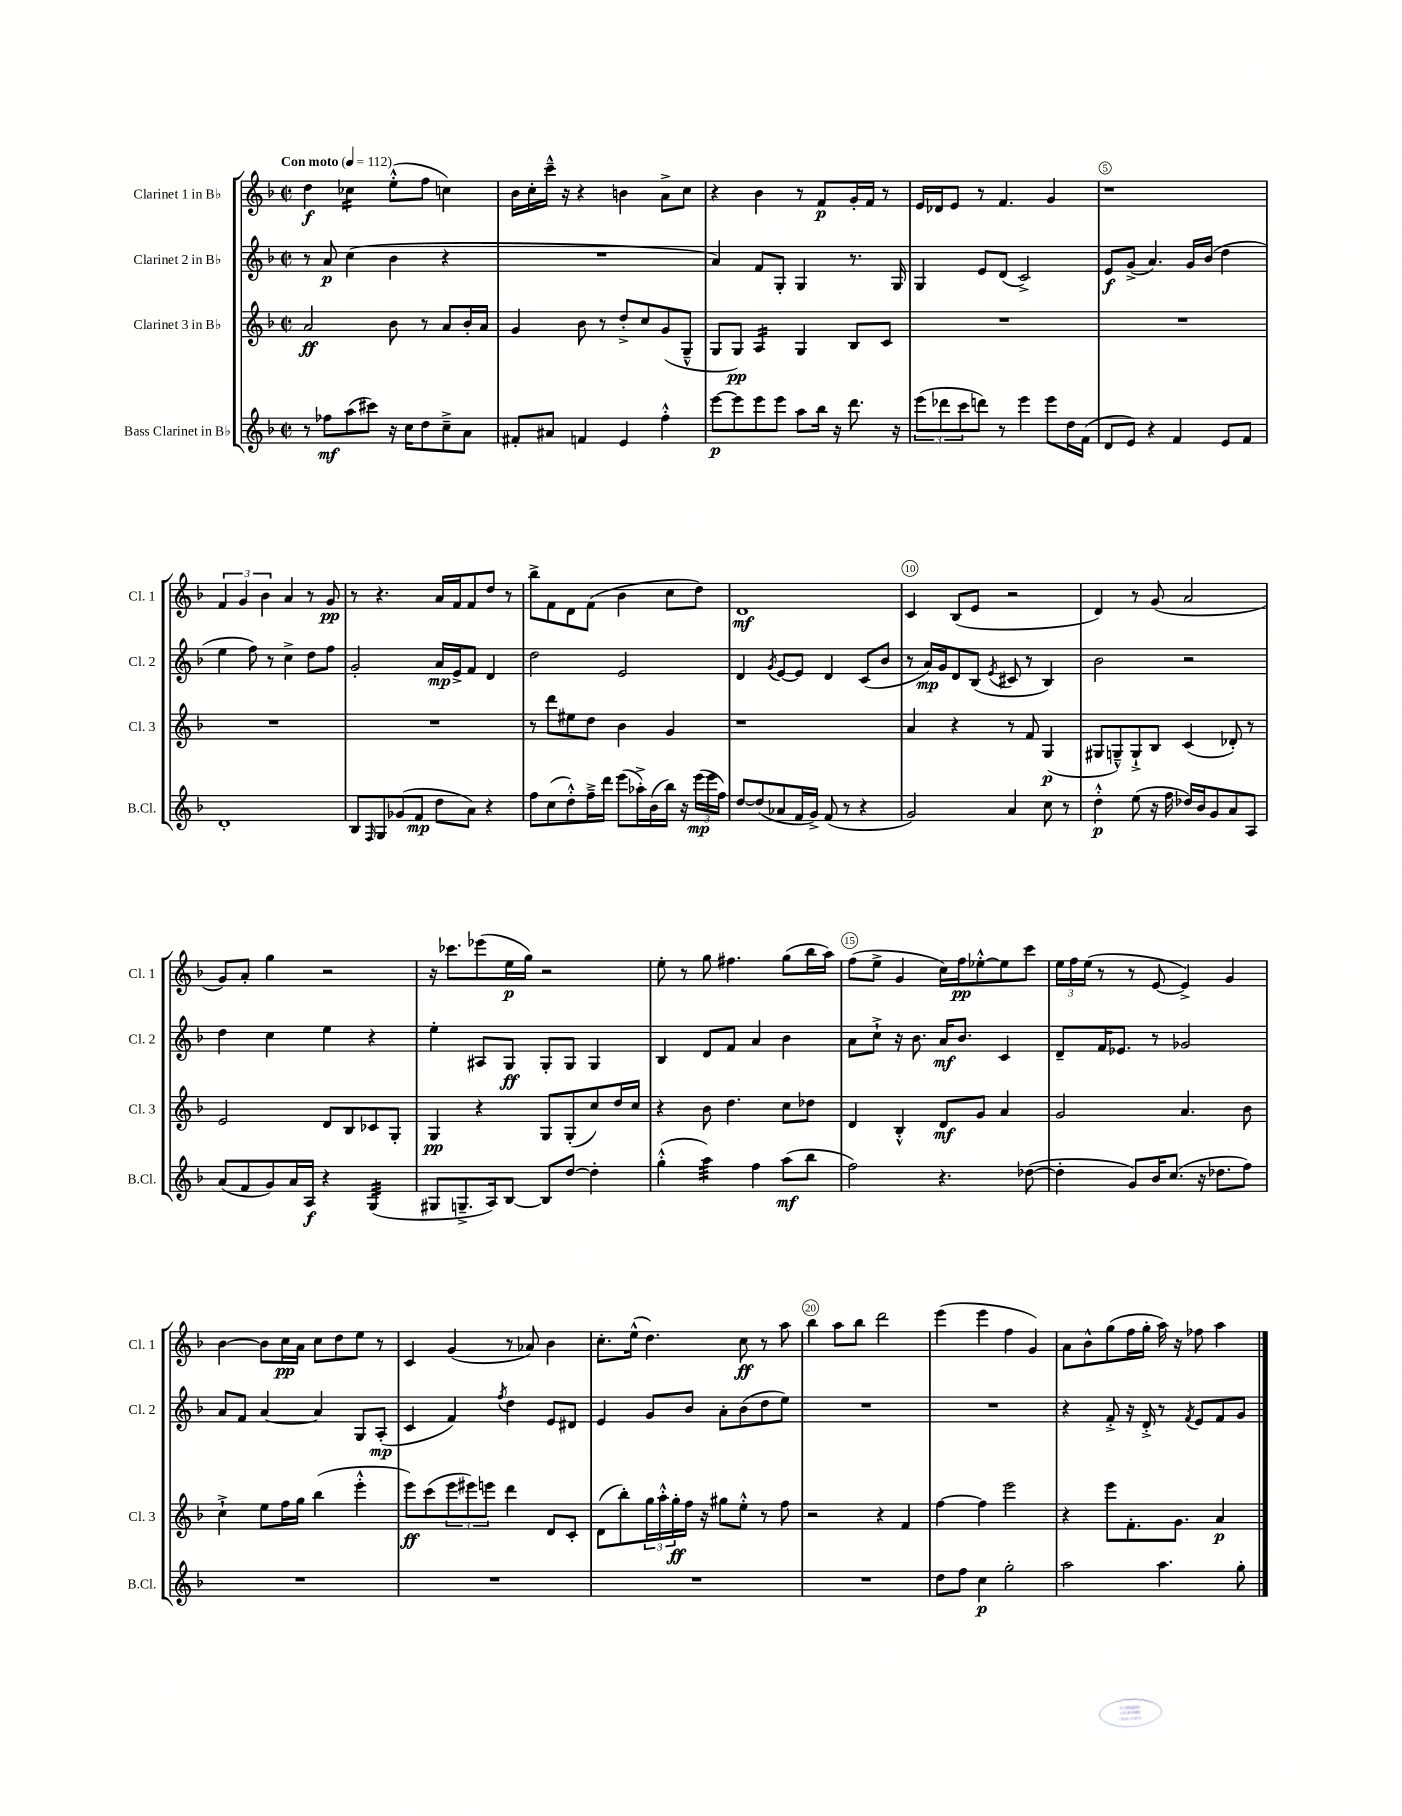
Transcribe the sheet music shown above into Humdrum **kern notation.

**kern	**kern	**kern	**kern
*staff4	*staff3	*staff2	*staff1
*clefG2	*clefG2	*clefG2	*clefG2
*k[b-]	*k[b-]	*k[b-]	*k[b-]
*M2/2	*M2/2	*M2/2	*M2/2
*met(c|)	*met(c|)	*met(c|)	*met(c|)
*MM112	*MM112	*MM112	*MM112
8r	2a	8r	4dd
8ff-	.	8a	.
(8aa	.	(4cc	4cc-
8ccc#)	.	.	.
16r	8b-	4b-	(8ee'^^
16cc	.	.	.
8dd	8r	.	8ff
8cc~^	8a	4r	4cc)
8a	16b-'	.	.
.	16a	.	.
=	=	=	=
8f#'	4g	1r	16b-
.	.	.	16cc'
8a#	.	.	16ccc~^^
.	.	.	16r
4f	8b-	.	4r
.	8r	.	.
4e	8dd'^	.	4b
.	8cc	.	.
4ff'^^	(8g	.	8a^
.	8G~^^	.	8cc
=	=	=	=
[8eee	8G	4a)	4r
8eee]	8G)	.	.
8eee	4A	8f	4b-
8eee	.	8G'	.
8aa	4G	4G	8r
16bb-	.	.	8f
16r	.	.	.
8.ddd	8B-	8.r	16g'
.	.	.	16f
.	8c	.	8r
16r	.	16G	.
=	=	=	=
(12eee	1r	4G	16e
.	.	.	16d-
12ddd-	.	.	.
.	.	.	8e
12ccc	.	.	.
8ddd)	.	8e	8r
8r	.	(8d	4.f
4eee	.	2c^)	.
8eee	.	.	4g
16dd	.	.	.
(16f	.	.	.
=	=	=	=
8d	1r	8e	1r
8e)	.	(8g^	.
4r	.	4.a)	.
4f	.	.	.
.	.	16g	.
.	.	(16b-	.
8e	.	4dd	.
8f	.	.	.
=	=	=	=
1d'	1r	4ee	6f
.	.	.	6g
.	.	8ff)	.
.	.	.	6b-
.	.	8r	.
.	.	4cc^	4a
.	.	8dd	8r
.	.	8ff	8g
=	=	=	=
8B-	1r	2g'	8r
16qqF	.	.	.
8G	.	.	4.r
(8g-	.	.	.
8f	.	.	.
8dd	.	16a	16a
.	.	16e^	16f
8a)	.	8f	8f
4r	.	4d	8dd
.	.	.	8r
=	=	=	=
8ff	8r	2dd	8bb-^
(8cc	8ddd	.	8f
8dd'^^)	8ee#	.	8d
16ff~^	8dd	.	(8f
16ddd	.	.	.
(8eee	4b-	2e	4b-
16aa-'^)	.	.	.
(16b-	.	.	.
16bb-)	4g	.	8cc
16r	.	.	.
(24eee	.	.	8dd)
24eee	.	.	.
24ff)	.	.	.
=	=	=	=
[8dd	1r	4d	1d
(8dd]	.	.	.
.	.	8qg	.
8a-	.	[8e	.
16f	.	8e]	.
16g^)	.	.	.
(8f	.	4d	.
8r	.	.	.
4r	.	(8c	.
.	.	8b-	.
=	=	=	=
2g)	4a	8r	4c
.	.	16a)	.
.	.	16g	.
.	4r	8d	(8B-
.	.	(8B-	8e
.	.	8qe	.
4a	8r	8c#	2r
.	8f	8r	.
8cc	(4G	4B-)	.
8r	.	.	.
=	=	=	=
4dd'^^	8G#	2b-	4d)
.	8G~^^)	.	.
(8ee	8G`^	.	8r
16r	8B-	.	(8g
16ff	.	.	.
16dd-)	(4c	2r	2a
16b-	.	.	.
8g	.	.	.
8a	8d-')	.	.
8A	8r	.	.
=	=	=	=
(8a	2e	4dd	8g)
8f	.	.	8a'
8g)	.	4cc	4gg
16a	.	.	.
16A	.	.	.
4r	8d	4ee	2r
.	8B-	.	.
(4G	8c-	4r	.
.	8G'	.	.
=	=	=	=
8G#	4G	4ee'	16r
.	.	.	8.ccc-
8.G~^	.	.	.
.	4r	8A#	(8eee-
16A)	.	.	.
[8B-	.	8G	16ee
.	.	.	16gg)
8B-]	8G	8G'	2r
[8dd	(8G'	8G	.
4dd']	8cc)	4G	.
.	16dd	.	.
.	16cc	.	.
=	=	=	=
(4gg'^^	4r	4B-	8ee'
.	.	.	8r
4aa)	8b-	8d	8gg
.	4.dd	8f	4.ff#
4ff	.	4a	.
(8aa	8cc	4b-	(8gg
8bb-	8dd-	.	16bb-
.	.	.	16aa)
=	=	=	=
2ff)	4d	8a	(8ff
.	.	8cc`^	8ee^
.	4B-'^^	16r	4g
.	.	8.b-	.
4.r	8d	16a	16cc)
.	.	8.b-	16ff
.	8g	.	[8ee-'^^
.	4a	4c	8ee-]
([8dd-	.	.	8ccc
=	=	=	=
4dd-']	2g	8d~	24ee
.	.	.	24ff
.	.	.	(24ee
.	.	16f	8r
.	.	8.e-	.
8g)	.	.	8r
16b-	.	8r	[8e
(8.cc	.	.	.
.	4.a	2g-	4e^])
16r	.	.	.
8.dd-	.	.	.
.	.	.	4g
8ff)	8b-	.	.
=	=	=	=
1r	4cc`^	8a	[4b-
.	.	8f	.
.	8ee	[4a	8b-]
.	16ff	.	16cc
.	16gg	.	16a
.	(4bb-	4a]	8cc
.	.	.	8dd
.	4eee'^^	8G	8ee
.	.	(8A'	8r
=	=	=	=
1r	8eee)	4c	4c
.	(8ccc	.	.
.	12eee	4f)	(4g
.	12eee#)	.	.
.	12eee	.	.
.	.	8qff	.
.	4ddd	4dd	8r
.	.	.	8a-)
.	8d	8e	4b-
.	8c'	8d#	.
=	=	=	=
1r	(8d	4e	8.cc'
.	8bb-')	.	.
.	.	.	(16ee^^
.	24gg	8g	4.dd)
.	24aa'^^	.	.
.	24gg'	.	.
.	16ff	8b-	.
.	16r	.	.
.	8gg#	8a'	.
.	8ee'^^	(8b-	8cc
.	8r	8dd	8r
.	8ff	8ee)	8aa
=	=	=	=
1r	2r	1r	4bb-
.	.	.	8aa
.	.	.	8bb-
.	4r	.	2ddd
.	4f	.	.
=	=	=	=
8dd	[4ff	1r	(4eee
8ff	.	.	.
4cc	4ff]	.	4eee
2gg'	2eee	.	4ff
.	.	.	4g)
=	=	=	=
2aa	4r	4r	8a
.	.	.	8b-^^
.	8eee	8f'^	(8gg
.	8.f'	16r	16ff
.	.	16d'^	16gg'
4.aa	.	8r	16aa)
.	8.g	.	16r
.	.	8qf	.
.	.	8e	8ff-
.	4a	8f	4aa
8gg'	.	8g	.
==	==	==	==
*-	*-	*-	*-
